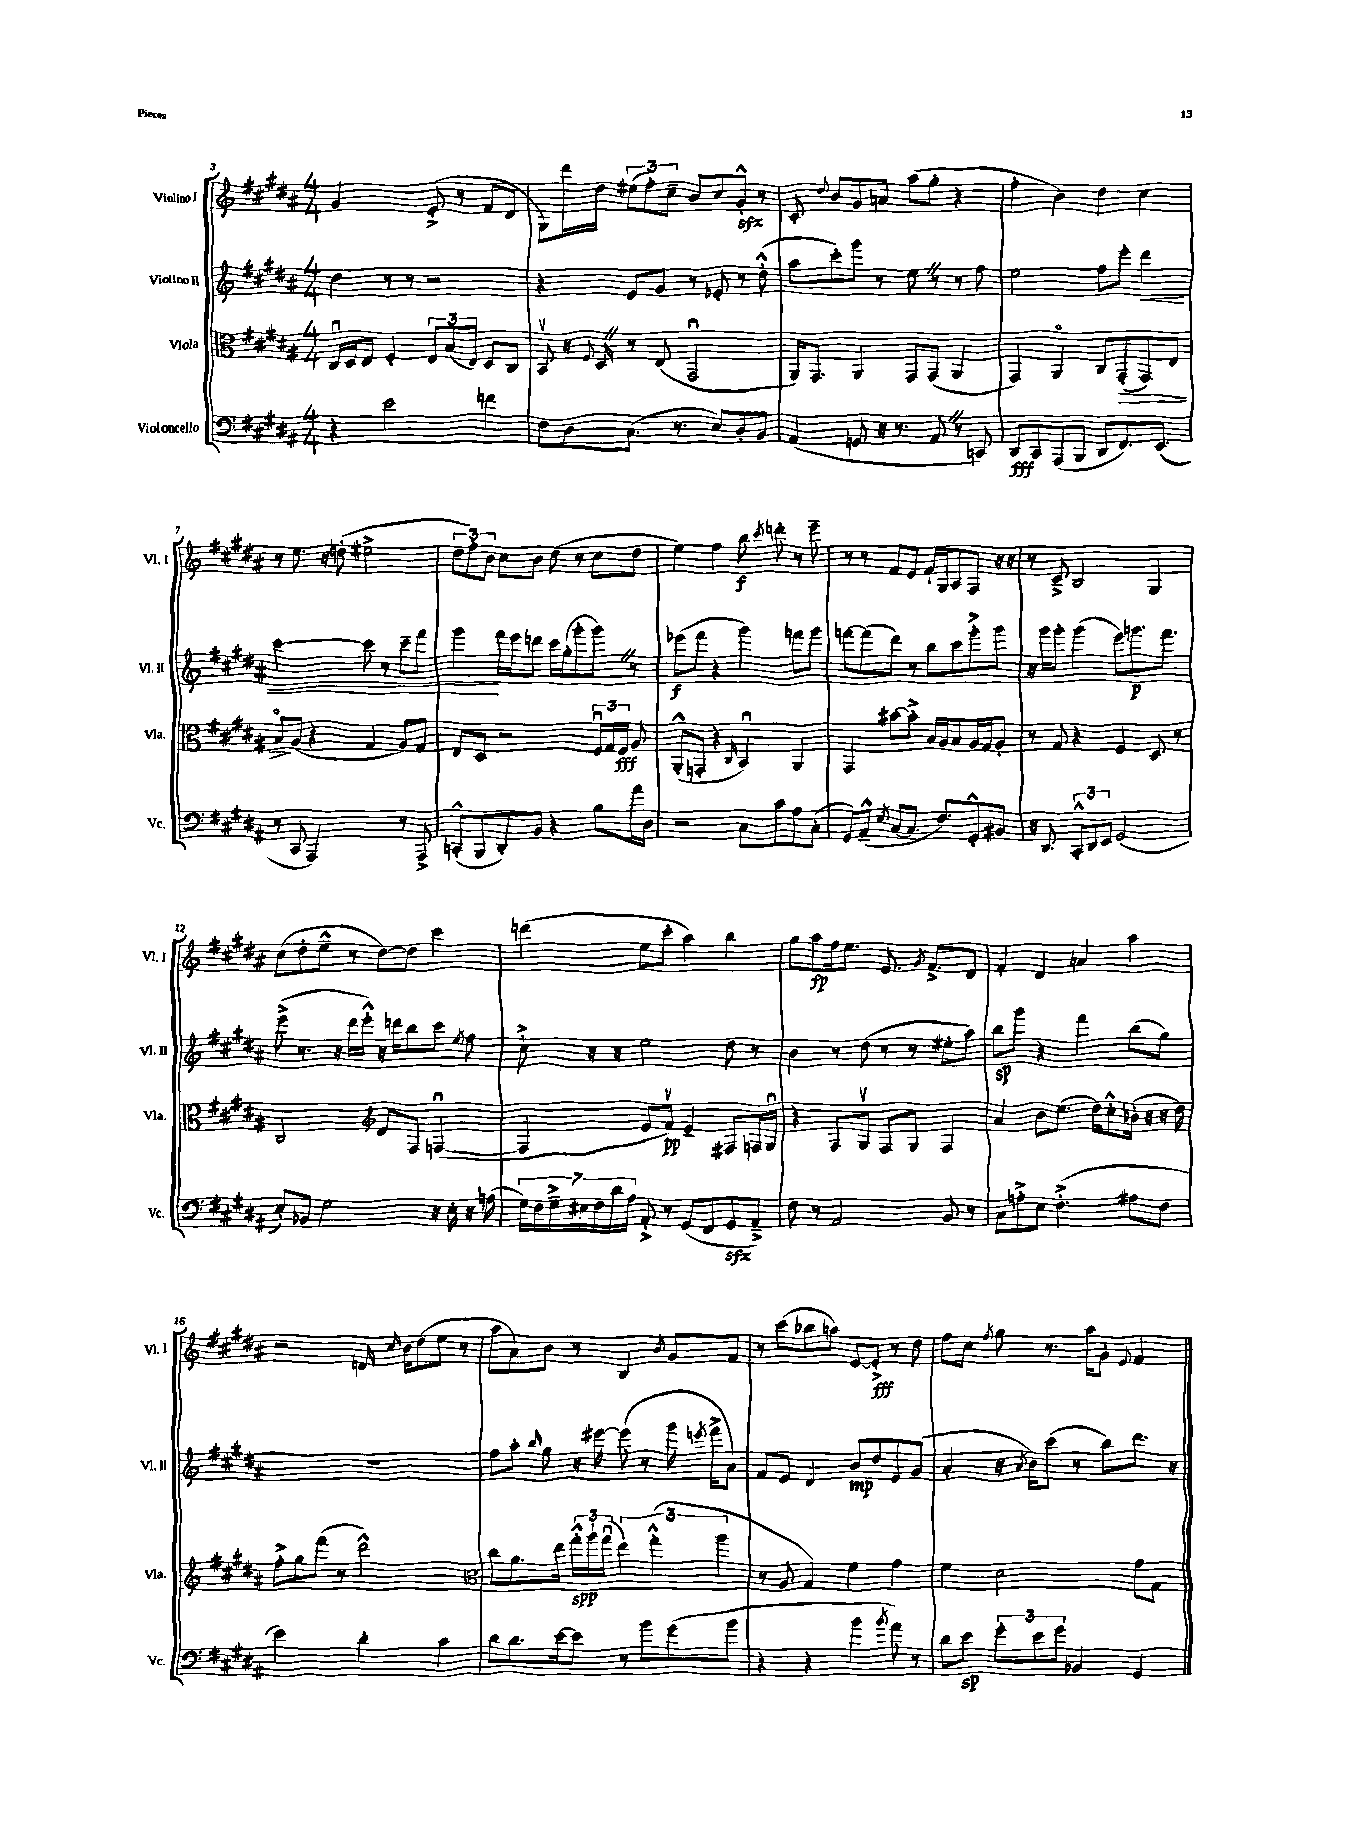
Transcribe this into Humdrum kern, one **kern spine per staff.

**kern	**kern	**kern	**kern
*staff4	*staff3	*staff2	*staff1
*clefF4	*clefC3	*clefG2	*clefG2
*k[f#c#g#d#a#]	*k[f#c#g#d#a#]	*k[f#c#g#d#a#]	*k[f#c#g#d#a#]
*M4/4	*M4/4	*M4/4	*M4/4
4r	16C#u	4dd#	2g#
.	16D#	.	.
.	8E	.	.
2e	4F#'	8r	.
.	.	8r	.
.	12E	2r	(8e'^
.	(12B	.	.
.	.	.	8r
.	12E)	.	.
4f	8D#	.	8f#
.	8C#	.	8d#
=	=	=	=
8F#	8BBv	4r	8G#)
8D#	16r	.	16ddd#
.	8qqF#	.	.
.	16D#	.	16dd#
(8.C#	8r	8e	(12ee#
.	.	.	12ff#')
.	(8E	8g#	.
.	.	.	12cc#~
8.r	.	.	.
.	2GG#u	8r	8b
8E)	.	8e-'	8cc#
8D#'	.	8r	8g#'^^
8BB	.	(8dd#'^^	8r
=	=	=	=
(4AA#	16AA#)	8aa#	8c#'
.	8.GG#	.	.
.	.	.	8qqdd#
.	.	8ccc#')	8b
8GG	4AA#	8ggg#	8g#
16r	.	8r	8a
8.r	.	.	.
.	8GG#	8ee	(8aa#
8AA#	(8GG#	8r	8gg#'
8r	4AA#	8r	4r
8CC)	.	8ff#	.
=	=	=	=
8DD#	4GG#)	2ee	4ff#'
8CC#	.	.	.
(8AAA#	4AA#o	.	4b)
8BBB	.	.	.
8DD#	8C#	8ff#	4dd#
8.FF#)	(8GG#'	8eee'	.
.	8GG#)	4ddd#	4cc#
(8.EE	.	.	.
.	8E	.	.
=	=	=	=
8r	8Bo	[2ccc#	8r
8CC#	(8A#	.	8.ee
2AAA#)	4r	.	.
.	.	.	16r
.	.	.	(8dd'
.	4G#	8ccc#]	2ee#^
.	.	8r	.
8r	8A#)	8ccc#~	.
8AAA#^	8G#	8fff#	.
=	=	=	=
(8CC'^^	8E	4ggg#	12dd#
.	.	.	12ff#')
8BBB	8D#	.	.
.	.	.	12b
8DD#')	2r	16fff#	8cc#
.	.	16eee	.
8BB	.	8ddd	8b
4r	.	16ccc#	(8dd#
.	.	(16gg#'	.
.	.	8ggg#'	8r
8B	24F#u	8ggg#)	8cc#
.	24G#	.	.
.	24F#	.	.
16a#	8A#	8r	8dd#
16D#	.	.	.
=	=	=	=
2r	(8AA#'^^	(8eee-	4ee)
.	8GG'	8fff#	.
.	4r	4r	4ff#
.	16qqC#	.	.
8C#	4BBu)	4ggg#)	8bb
.	.	.	8qccc#
8c#	.	.	8ddd'
8A#	4AA#	8fff	8r
(8C#'	.	8ggg#	8eee~
=	=	=	=
8GG#)	4GG#	[8fff	8r
(8AA#~^^	.	(8fff]	8r
8qE	.	.	.
[8C#	[8b#	8ddd#)	8f#
8.C#]	8b#'^]	8r	8e
.	16B	8bb	16f#`
8.F#)	16A#	.	16G#
.	8B	8ccc#	8A#
8GG#'^^	16A#	8ggg#'^	8F#
.	16G#	.	.
8BB#	8A#'	8ggg#	16r
.	.	.	16r
=	=	=	=
16r	8r	16r	8r
8.DD#	.	16ggg#	.
.	8G#	8ggg#'	8c#~^
12CC#'^^	4r	(4ggg#	2B
12DD#	.	.	.
12EE	.	.	.
(2GG#	4F#	8eee)	.
.	.	8.ggg	.
.	8D#	.	4G#
.	.	8.fff#	.
.	8r	.	.
=	=	=	=
8E')	2C#	(8eee^	(8cc#
8BB-	.	8.r	8dd#'
2G#	.	.	8ee~^^
.	.	16r	.
.	.	16ddd#	8r
.	.	16eee'^^)	.
*	*clefG2	*	*
.	8d#	16r	[8dd#)
.	.	16ddd	.
.	8F#	8bb	8dd#]
16r	([4Fu	8ccc#	4ccc#
16E'	.	.	.
.	.	8qee	.
16r	.	8ff#	.
(16A	.	.	.
=	=	=	=
28G#)	4F]	8cc#`^	(4ddd
28F#	.	.	.
28G#~^	.	.	.
28E#	.	.	.
.	.	16r	.
28F#	.	.	.
28d#	.	.	.
.	.	16r	.
28A#	.	.	.
8AA#'^	8e	2ee	8ee
8r	8f#v)	.	8ccc#'
(8GG#	4e~	.	4aa#)
8FF#	.	.	.
8GG#	8F#	8dd#	4bb
8AA#~^)	16F	8r	.
.	16G#u	.	.
=	=	=	=
8F#	4r	4b	8gg#
8r	.	.	8aa#
2AA#	8F#	8r	16ff#
.	.	.	8.ee
.	8G#v	(8dd#	.
.	8F#	8r	8.e
.	8G#	8r	.
.	.	.	8qg#
.	.	.	8.f#^
8BB	4F#	8ee#'	.
8r	.	8aa#)	8d#
=	=	=	=
8C#	4a#	8bb	4f#'
8A'^	.	8ggg#	.
8E	8b	4r	4d#
(4.F#'^	(8.ee	.	.
.	.	4fff#	4a
.	16dd#)	.	.
.	8cc#'^^	.	.
8A#	(16b-'	(8bb	4aa#
.	16r	.	.
8F#	16r	8gg#)	.
.	16dd#)	.	.
=	=	=	=
2e)	8ff#'^	1r	2r
.	8gg#	.	.
.	(8fff#	.	.
.	8r	.	.
4d#'	2ddd#^^)	.	16d
.	.	.	16qqcc#
.	.	.	16b
.	.	.	(8dd#
4c#	.	.	8ee
.	.	.	8r
=	=	=	=
*	*clefC3	*	*
8d#	8cc#	8ff#	8aa#
8.d#	8.a#	8aa#'	8a#)
.	.	16qqbb	.
.	.	8gg#	8b
[16e	16ee	.	.
8e]	24gg#'^^	16r	8r
.	24aa#`	.	.
.	.	[16eee#	.
.	(24gg#u	.	.
8r	6ee)	(8eee#]	4B
8b	.	8r	.
.	(6gg#'^^	.	.
.	.	.	8qb
(8g#	.	16ggg#	8g#
.	.	8qeee	.
.	.	16fff#^	.
.	6aa#	.	.
8b	.	8a#)	8f#
=	=	=	=
4r	8r	8f#	8r
.	8A#	8e	(8ccc#
4r	4G#)	4d#	8bb-
.	.	.	8aa)
4b	4f#	8b	[8e
.	.	8dd#	8e'^]
8qb	.	.	.
8a#)	4g#	8e	8r
8r	.	(8g#	8dd#
=	=	=	=
8d#	4f#	4a#'	8ff#
8e	.	.	8cc#
.	.	.	8qff#
12g#'	2d#	16r	8gg#
.	.	8qa#	.
.	.	16b)	.
12e	.	.	.
.	.	(8ccc#	8.r
12g#	.	.	.
4BB-	.	8r	.
.	.	.	16aa#
.	.	8bb)	8g#'
.	.	.	8qqe
4GG#	8g#	8.ddd#	4f#
.	8G#	.	.
.	.	16r	.
==	==	==	==
*-	*-	*-	*-
